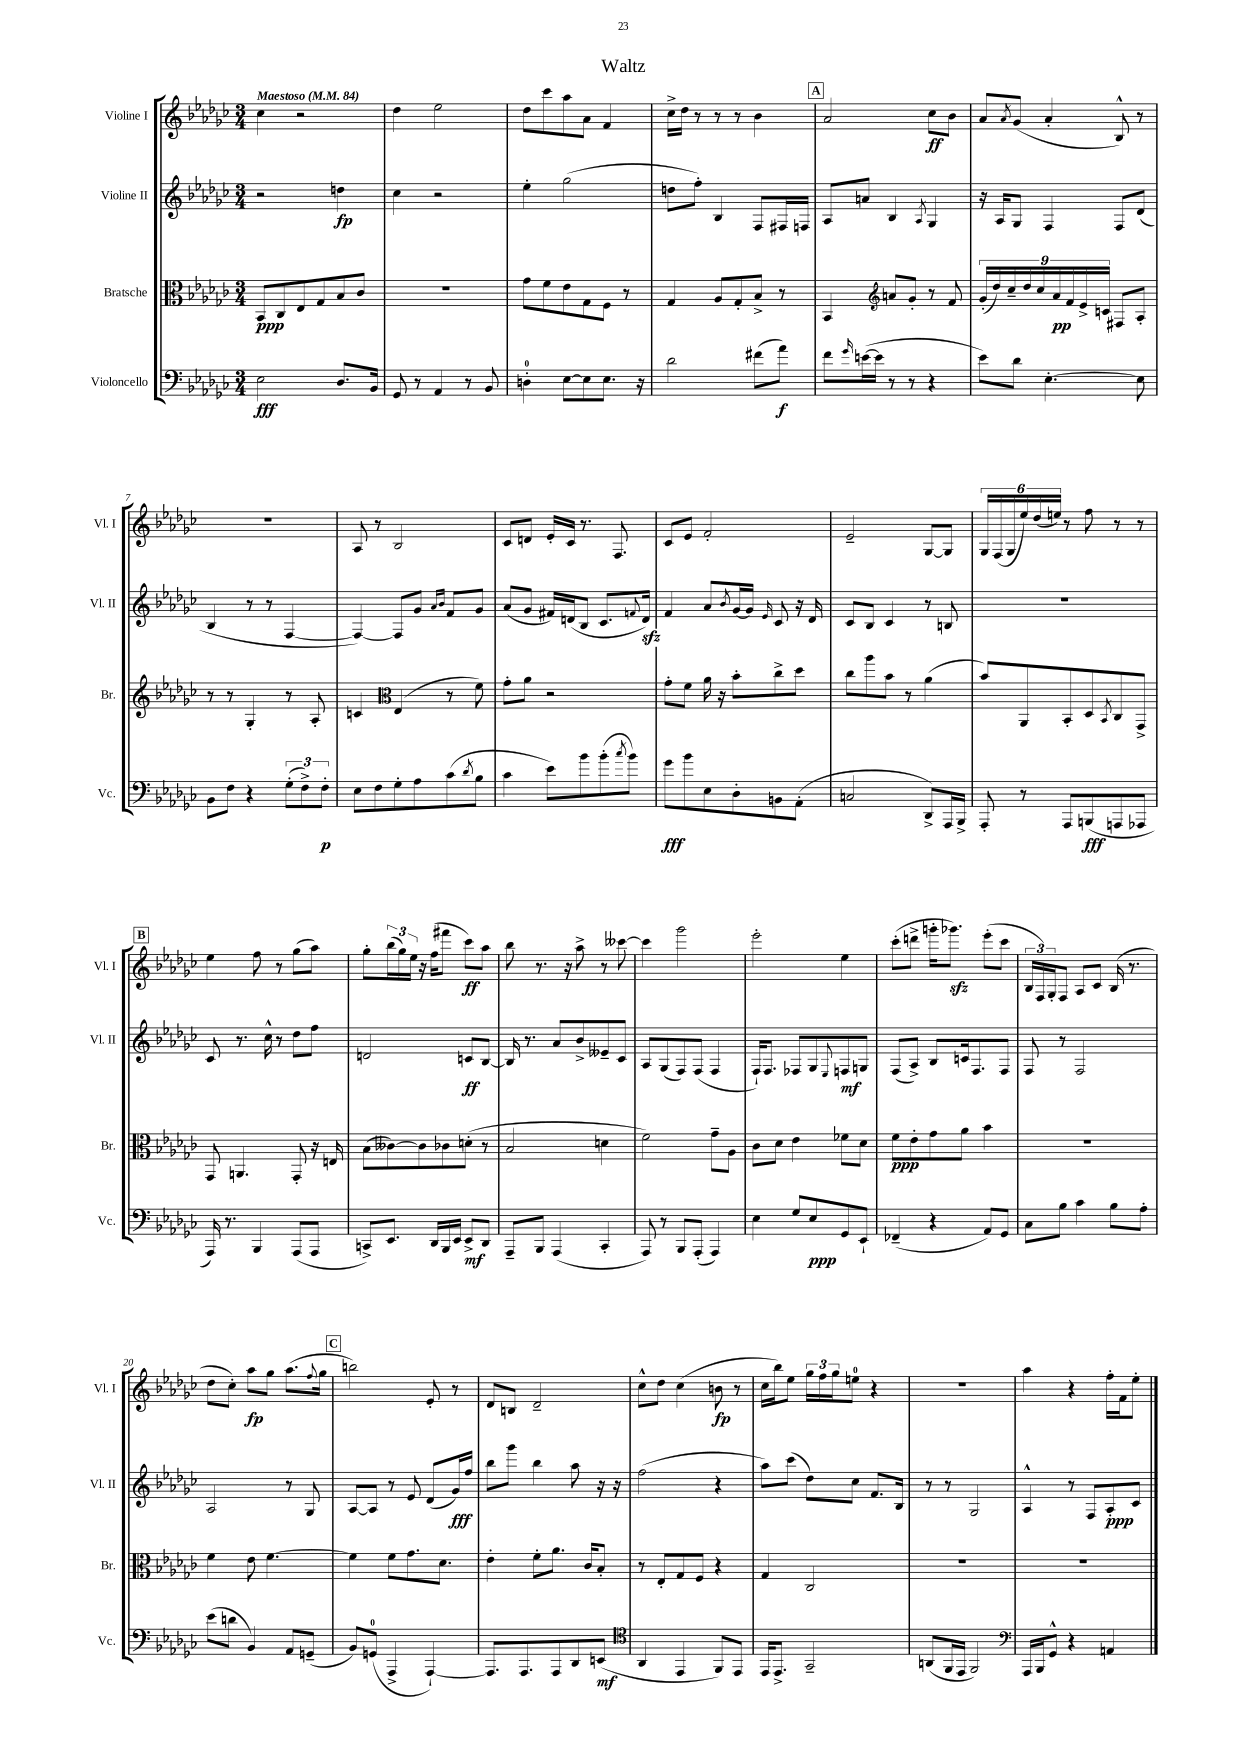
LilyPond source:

\header { title = "Waltz" }
<<
\new StaffGroup <<
\new Staff = "s0" \with { instrumentName = "Violine I" shortInstrumentName = "Vl. I" } {
    \clef treble \key ges \major \numericTimeSignature \time 3/4 \tempo "Maestoso" 4 = 84
    ces''4 r2 |
    des''4 ees''2 |
    des''8 ces'''8 aes''8 aes'8 f'4 |
    ces''16-> des''16 r8 r8 r8 bes'4 |
    \mark \markup { \box "A" } aes'2 ces''8\ff bes'8 |
    aes'8 \acciaccatura { aes'8 } ges'8( aes'4-. bes8-^) r8 |
    R2. |
    aes8 r8 bes2 |
    ces'8 d'8 ees'16-. ces'16 r8. f8. |
    ces'8 ees'8 f'2-. |
    ees'2-- ges8~ ges8 |
    \tuplet 6/4 { ges16 f16( ges16 ees''16) des''16( e''16) } r8 f''8 r8 r8 |
    \mark \markup { \box "B" } ees''4 f''8 r8 ges''8( aes''8) |
    ges''8-. \tuplet 3/2 { bes''16( ges''16) ees''16 } r16 f''16( fis'''8 ces'''8\ff) aes''8 |
    bes''8 r8. r16 aes''8-> r8 ceses'''8~ |
    ceses'''4 ges'''2 |
    ees'''2-. ees''4 |
    ces'''8-.( d'''8-> g'''16-. ges'''8.\sfz) ees'''8-.( ces'''8 |
    \tuplet 3/2 { bes16 f16) ges16-. } f8 aes8 ces'8 bes16( r8. |
    des''8 ces''8-.) aes''8\fp ges''8 aes''8.( \appoggiatura { f''8 } ges''16 |
    \mark \markup { \box "C" } b''2) ees'8-. r8 |
    des'8 b8 des'2-- |
    ces''8-^ des''8 ces''4( b'8\fp r8 |
    ces''16 bes''16) ees''8 \tuplet 3/2 { ges''16 f''16 ges''16 } e''8-0 r4 |
    R2. |
    aes''4 r4 f''16-. f'16 ees''8-. \bar "|." |
}
\new Staff = "s1" \with { instrumentName = "Violine II" shortInstrumentName = "Vl. II" } {
    \clef treble \key ges \major \numericTimeSignature \time 3/4
    r2 d''4\fp |
    ces''4 r2 |
    ees''4-. ges''2( |
    d''8 f''8-.) bes4 f8 fis16 f16 |
    \mark \markup { \box "A" } aes8 a'8 bes4 \acciaccatura { aes8 } ges4 |
    r16 aes16 ges8 f4 f8 des'8( |
    bes4 r8 r8 f4~ |
    f4~) f8 ges'8 \grace { aes'16 bes'16 } f'8 ges'8 |
    aes'8( ges'8 fis'16) d'16( bes8 ces'8. \appoggiatura { f'8 } d'16\sfz) |
    f'4 aes'8 \acciaccatura { bes'8 } ges'16~ ges'16 \grace { ees'16 } ces'8 r16 des'16 |
    ces'8 bes8 ces'4 r8 b8 |
    R2. |
    \mark \markup { \box "B" } ces'8 r8. ces''16-^ r8 des''8 f''8 |
    d'2 c'8\ff bes8~ |
    bes16 r8. aes'8 bes'8-> eeses'8-- ces'8 |
    aes8 ges8( f8) f8( f4 |
    f16-!) f8. fes8 ges8 \appoggiatura { ees8 } f8\mf g8 |
    f8( aes8->) bes8 c'16 f8. f8 |
    f8 r8 f2 |
    aes2 r8 ges8 |
    \mark \markup { \box "C" } aes8~ aes8 r8 ees'8 des'8( ges'16\fff) f''16 |
    bes''8 ges'''8 bes''4 aes''8 r16 r16 |
    f''2( r4 |
    aes''8) ces'''8( des''8) ces''8 f'8. bes16 |
    r8 r8 ges2 |
    aes4-^ r8 f8 aes8-.\ppp ces'8 \bar "|." |
}
\new Staff = "s2" \with { instrumentName = "Bratsche" shortInstrumentName = "Br." } {
    \clef alto \key ges \major \numericTimeSignature \time 3/4
    bes,8\ppp ces8 ees8 ges8 bes8 ces'8 |
    R2. |
    ges'8 f'8 ees'8 ges8 f8 r8 |
    ges4 aes8 ges8-. bes8-> r8 |
    \mark \markup { \box "A" } bes,4 \clef treble a'8 ges'8-. r8 f'8 |
    \tuplet 9/8 { ges'16-.( des''16) ces''16-- des''16 ces''16 aes'16\pp f'16 ees'16-> c'16 } fis8 aes8-. |
    r8 r8 ges4-. r8 aes8-. |
    c'4 \clef alto ees4( r8 f'8) |
    ges'8-. aes'8 r2 |
    ges'8-. f'8 aes'16 r16 bes'8-. ces''8-> des''8 |
    ces''8 aes''8 bes'8 r8 aes'4( |
    bes'8) aes,8 bes,8-. des8 \acciaccatura { bes,8 } ces8 ges,8-> |
    \mark \markup { \box "B" } ges,8 a,4. ges,8-. r16 e16 |
    bes8( ceses'8~) ceses'8 ces'8 d'8-.( r8 |
    bes2 d'4 |
    f'2) ges'8-- aes8 |
    ces'8 des'8 ees'4 fes'8 des'8 |
    f'8\ppp ees'8-. ges'8 aes'8 bes'4 |
    R2. |
    f'4 ees'8 f'4.~ |
    \mark \markup { \box "C" } f'4 f'8 ges'8. des'8. |
    ees'4-. f'8-. aes'8. ces'16 bes8-. |
    r8 ees8-. ges8 f8 r4 |
    ges4 ces2 |
    R2. |
    R2. \bar "|." |
}
\new Staff = "s3" \with { instrumentName = "Violoncello" shortInstrumentName = "Vc." } {
    \clef bass \key ges \major \numericTimeSignature \time 3/4
    ees2\fff des8. bes,16 |
    ges,8 r8 aes,4 r8 bes,8 |
    d4-0-. ees8~ ees8 ees8. r16 |
    des'2 fis'8( aes'8\f) |
    \mark \markup { \box "A" } f'8 \grace { ges'16 } e'16~( e'16 r8 r8 r4 |
    ees'8) des'8 ees4.~-. ees8 |
    bes,8 f8 r4 \tuplet 3/2 { ges8-.( f8->) f8-.\p } |
    ees8 f8 ges8-. aes8 ces'8( \acciaccatura { des'8 } bes8 |
    ces'4 ees'8) bes'8 bes'8-.( \acciaccatura { ces''8 } bes'8) |
    ges'8\fff bes'8 ees8 des8-. b,8 aes,8-.( |
    c2 des,8->) aes,,16 bes,,16-> |
    aes,,8-. r8 aes,,8 b,,8\fff( a,,8 aes,,8 |
    \mark \markup { \box "B" } aes,,16) r8. bes,,4 aes,,8( aes,,8 |
    c,8->) ees,8. des,16 bes,,16 ees,16 ees,8->\mf des,8 |
    aes,,8-- bes,,8 aes,,4( ces,4-. |
    aes,,8) r8 bes,,8 aes,,8-.( aes,,4) |
    ees4 ges8 ees8\ppp ges,8 ees,8-! |
    fes,4--( r4 aes,8) ges,8 |
    ces8 bes8 ces'4 bes8 aes8-. |
    ees'8( d'8 bes,4) aes,8 g,8--( |
    \mark \markup { \box "C" } bes,8) g,8-0( aes,,4-> aes,,4~-!) |
    aes,,8. aes,,8. aes,,8 des,8 e,8\mf( |
    \clef tenor aes,4 ees,4 f,8) ees,8 |
    ees,16 ees,8.-> ges,2-- |
    a,8( f,16 ees,16 f,2) |
    \clef bass aes,,16 bes,,16 ges,8-^ r4 a,4 \bar "|." |
}
>>
>>
